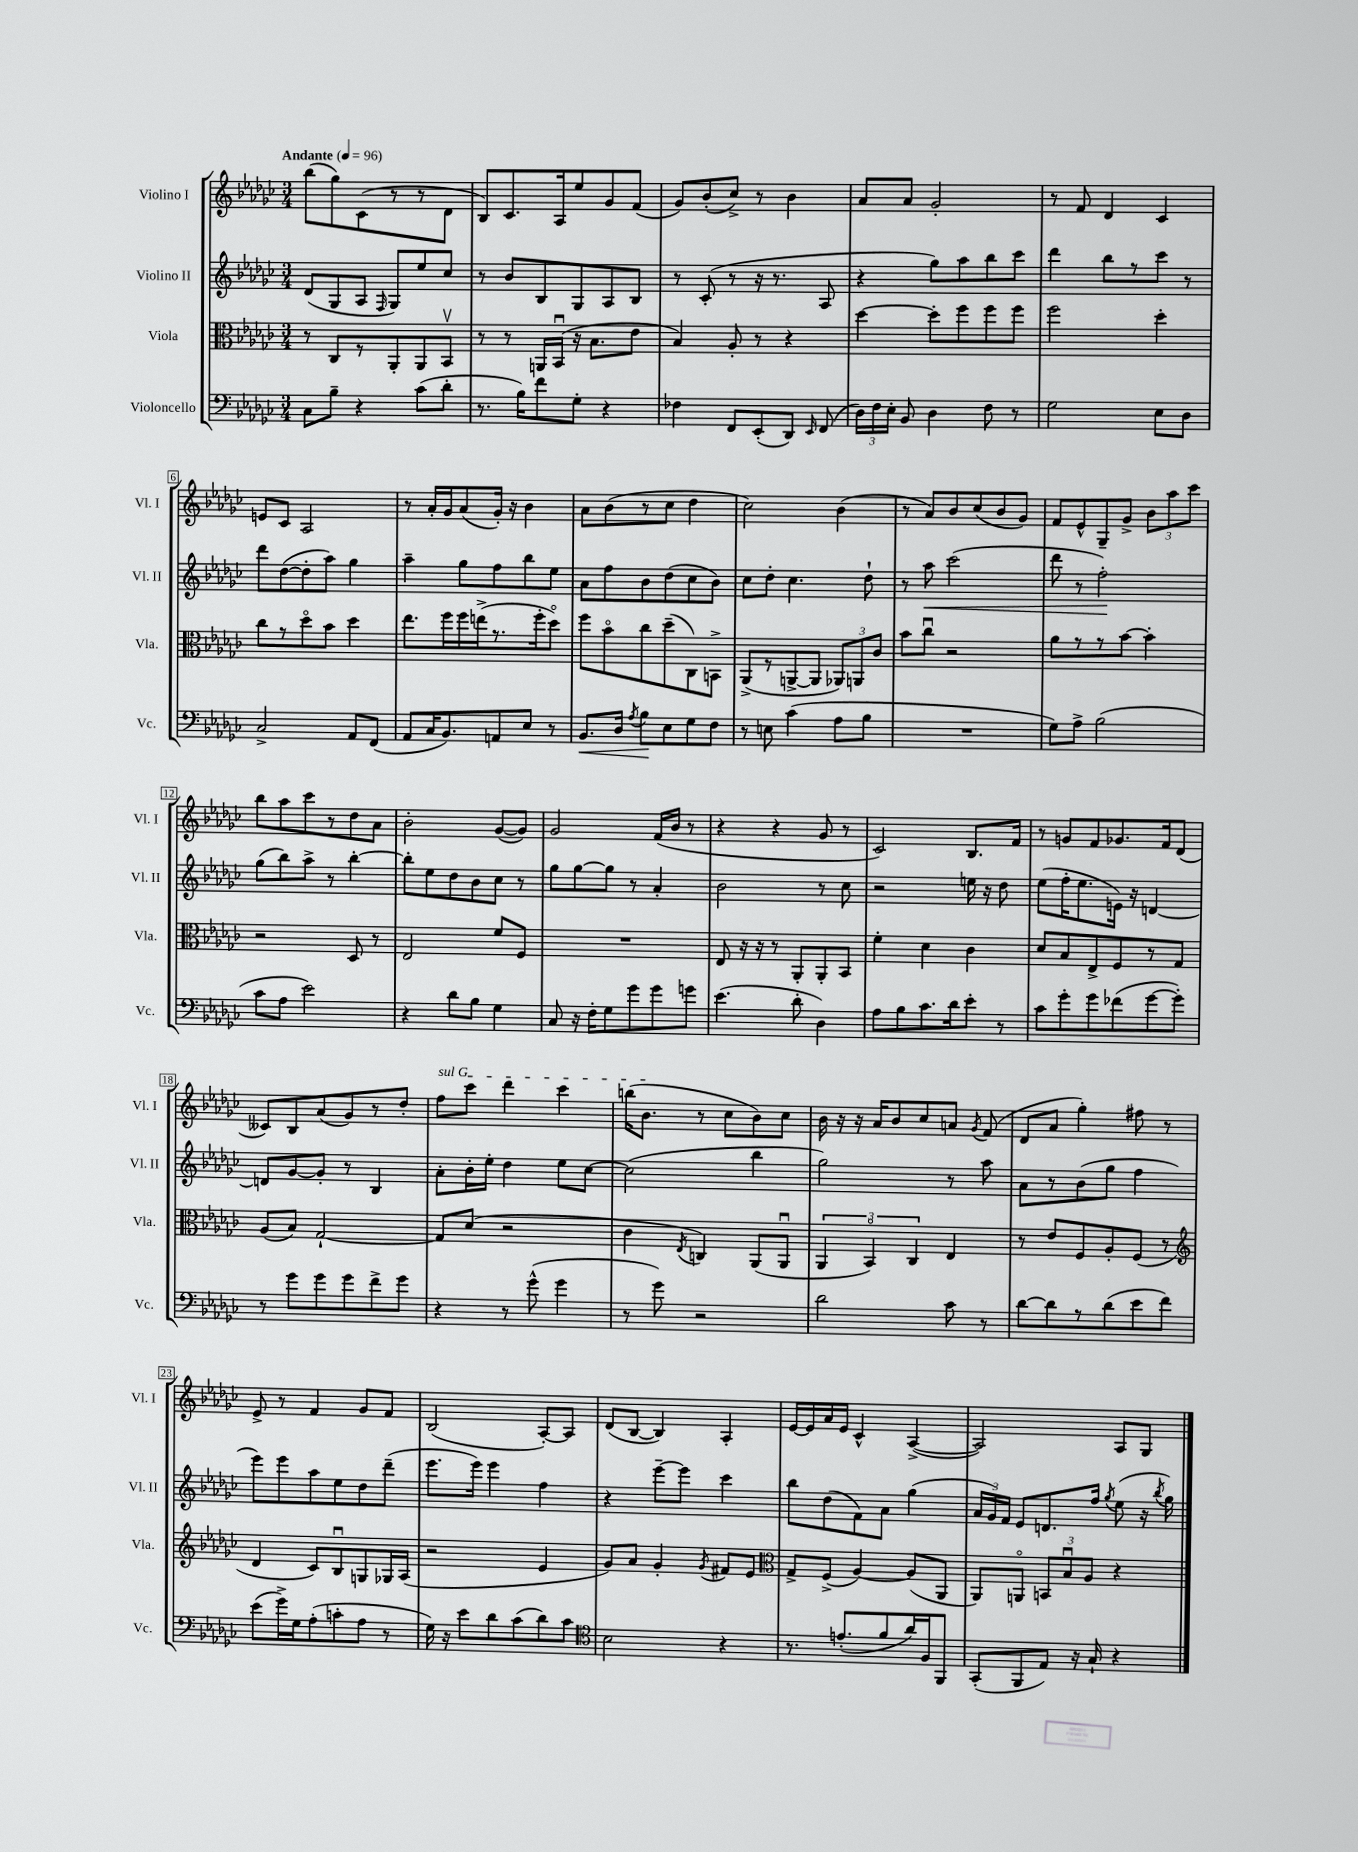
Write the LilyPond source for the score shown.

<<
\new StaffGroup <<
\new Staff = "s0" \with { instrumentName = "Violino I" shortInstrumentName = "Vl. I" } {
    \clef treble \key ges \major \numericTimeSignature \time 3/4 \tempo "Andante" 4 = 96
    \autoBeamOff bes''8[( ges''8) ces'8( r8 r8 des'8] |
    bes8[) ces'8. aes16 ees''8 ges'8 f'8]( |
    ges'8[) bes'8-.( ces''8]->) r8 bes'4 |
    aes'8[ aes'8] ges'2-. |
    r8 f'8 des'4 ces'4 |
    e'8[ ces'8] aes2 |
    r8 aes'16[-. ges'16 aes'8( ges'16]-.) r16 bes'4 |
    aes'8[ bes'8( r8 ces''8] des''4 |
    ces''2) bes'4( |
    r8 aes'8[) bes'8 ces''8( bes'8 ges'8]) |
    f'8[ ees'8-^ ges8-- ges'8]-> \tuplet 3/2 { bes'8[ aes''8 ces'''8] } |
    bes''8[ aes''8 ces'''8 r8 des''8 aes'8] |
    bes'2-. ges'8[~( ges'8]) |
    ges'2 f'16[( bes'16] r8 |
    r4 r4 ges'8 r8 |
    ces'2) bes8.[ f'16] |
    r8 g'8[ f'8 ges'8. f'16 des'8]( |
    ceses'8[) bes8 aes'8( ges'8) r8 des''8]-. |
    \once \override TextSpanner.bound-details.left.text = \markup { \italic "sul G" } f''8[\startTextSpan ces'''8] des'''4 ces'''4 |
    b''16[( bes'8.]\stopTextSpan r8 ces''8[ bes'8) ces''8] |
    bes'16 r16 r16 aes'16[ bes'8 ces''8 a'8] \acciaccatura { ges'8 } f'8( |
    des'8[ aes'8] ges''4-.) fis''8 r8 |
    ees'8-> r8 f'4 ges'8[ f'8] |
    bes2( aes8[~-.) aes8] |
    des'8[( bes8]~ bes4) aes4-. |
    ees'16[~ ees'16 aes'16 ees'16] ces'4-^ aes4~->( |
    aes2) aes8[ ges8] \bar "|." |
}
\new Staff = "s1" \with { instrumentName = "Violino II" shortInstrumentName = "Vl. II" } {
    \clef treble \key ges \major \numericTimeSignature \time 3/4
    \autoBeamOff des'8[( ges8 aes8] \grace { f16 } ges8[) ees''8 ces''8] |
    r8 bes'8[ bes8 ges8 aes8 bes8] |
    r8 ces'8-.( r8 r16 r8. aes8 |
    r4 ges''8[) aes''8 bes''8 ces'''8] |
    des'''4 bes''8[ r8 ces'''8] r8 |
    des'''8[ des''8~( des''8-. aes''8]) ges''4 |
    aes''4-- ges''8[ f''8 bes''8 ees''8] |
    aes'8[ f''8 bes'8 des''8( ces''8 bes'8]) |
    ces''8[ des''8]-. ces''4. des''8-! |
    r8 aes''8\< ces'''2( |
    des'''8 r8 f''2-.\!) |
    ges''8[( bes''8) aes''8]-> r8 bes''4~-. |
    bes''8[-. ees''8 des''8 bes'8 ces''8] r8 |
    ges''8[ ges''8~ ges''8] r8 aes'4-. |
    bes'2 r8 ces''8 |
    r2 e''16 r16 des''8 |
    ees''8[( f''16-. ees''8. e'16]) r16 d'4~ |
    d'8[ ges'8~ ges'8]-. r8 bes4 |
    aes'8[-. bes'16-. ees''16]-. des''4 ees''8[ ces''8]~ |
    ces''2( bes''4 |
    ges''2) r8 aes''8 |
    aes'8[ r8 bes'8( ges''8] f''4 |
    ees'''8[) ees'''8 aes''8 ees''8 des''8 des'''8]--( |
    ees'''8.[ ees'''16]) ees'''4 f''4 |
    r4 ees'''8[~-- ees'''8] ces'''4 |
    bes''8[ des''8( f'8) aes'8] ges''4( |
    \tuplet 3/2 { aes'16[ ges'16) f'16] } ees'8[ d'8. f''16] \acciaccatura { ges''8 } ees''8( r16 \acciaccatura { bes''8 } ges''16) \bar "|." |
}
\new Staff = "s2" \with { instrumentName = "Viola" shortInstrumentName = "Vla." } {
    \clef alto \key ges \major \numericTimeSignature \time 3/4
    \autoBeamOff r8 ces8[ r8 aes,8-. aes,8 bes,8]\upbow |
    r8 r8 a,16[ bes,16]\downbow( r16 bes8.[ ees'8] |
    bes4) aes8-. r8 r4 |
    des''4~ des''8[-. f''8 f''8 f''8] |
    f''2 des''4-. |
    ces''8[ r8 des''8\flageolet bes'8] des''4 |
    ees''8.[ f''16 f''16 e''16->( r8. f''16-. des''8]\flageolet) |
    f''8[ bes'8\flageolet ces''8 des''8--( ces8) b,8]-> |
    aes,8[->( r8 a,8~-> a,8] \tuplet 3/2 { aes,8[) a,8 ces'8] } |
    bes'8[ ces''8]\downbow r2 |
    aes'8[ r8 r8 bes'8]~ bes'4-. |
    r2 des8 r8 |
    ees2 f'8[ f8] |
    R2. |
    ees8 r16 r16 r8 aes,8[-. aes,8-. bes,8] |
    f'4-. des'4 ces'4 |
    des'8[ bes8 ees8-> f8 r8 ges8] |
    aes8[( bes8]) ges2~-! |
    ges8[ des'8]( r2 |
    ces'4 \acciaccatura { ees8 } c4) aes,8[( aes,8]\downbow |
    \tuplet 3/2 { aes,4 bes,4\flageolet) ces4 } ees4 |
    r8 ees'8[ f8 aes8-. f8]( r8 |
    \clef treble des'4 ces'8[) bes8\downbow g8 ges16 aes16]( |
    r2 ees'4 |
    ges'8[) aes'8] ges'4-. \acciaccatura { ges'8 } fis'8[ ees'8] |
    \clef alto ges8[-> f8]->( aes4~) aes8[( aes,8] |
    aes,8[) a,8]\flageolet \tuplet 3/2 { b,8[ bes8\downbow aes8] } r4 \bar "|." |
}
\new Staff = "s3" \with { instrumentName = "Violoncello" shortInstrumentName = "Vc." } {
    \clef bass \key ges \major \numericTimeSignature \time 3/4
    \autoBeamOff ces8[ bes8]-- r4 ces'8[( des'8]-. |
    r8. bes16[) f'8 ges8]-. r4 |
    fes4 f,8[ ees,8-.( des,8]) \grace { ees,16 } f,8( |
    \tuplet 3/2 { des16[) f16 ees16]-. } bes,8 des4 f8 r8 |
    ges2 ees8[ des8] |
    ces2-> aes,8[ f,8]( |
    aes,8[ ces16 bes,8.) a,8 ees8] r8 |
    bes,8.[\< des16] \acciaccatura { aes8 } bes8[\! ees8 ges8 f8] |
    r8 e8 ces'4( aes8[ bes8] |
    R2. |
    ges8[) aes8]-> bes2( |
    ces'8[ aes8] ees'2) |
    r4 des'8[ bes8] ges4 |
    ces8 r16 f16[-. ges8 ges'8 ges'8 g'8] |
    ees'4.( des'8-. des4) |
    aes8[ bes8 ces'8. des'16 ees'8]-. r8 |
    ces'8[ ges'8-. ges'8 fes'8( ges'8~ ges'8]-.) |
    r8 ges'8[ ges'8 ges'8 f'8-> ges'8] |
    r4 r8 ges'8-^( ges'4 |
    r8 ges'8) r2 |
    des'2 ces'8 r8 |
    des'8[~ des'8 r8 des'8( ees'8 f'8]) |
    ees'8[( ges'16->) ges16 aes8-.( c'8-. aes8] r8 |
    ges16) r16 ees'8[ des'8 ces'8( des'8) ces'8] |
    \clef tenor bes2 r4 |
    r8. e'8.[-.( f'8 aes'16) f16 f,8] |
    ges,8[-.( f,8 ees8]) r16 ges16-! r4 \bar "|." |
}
>>
>>
\layout { \context { \Score \override BarNumber.stencil = #(make-stencil-boxer 0.1 0.3 ly:text-interface::print) } }
